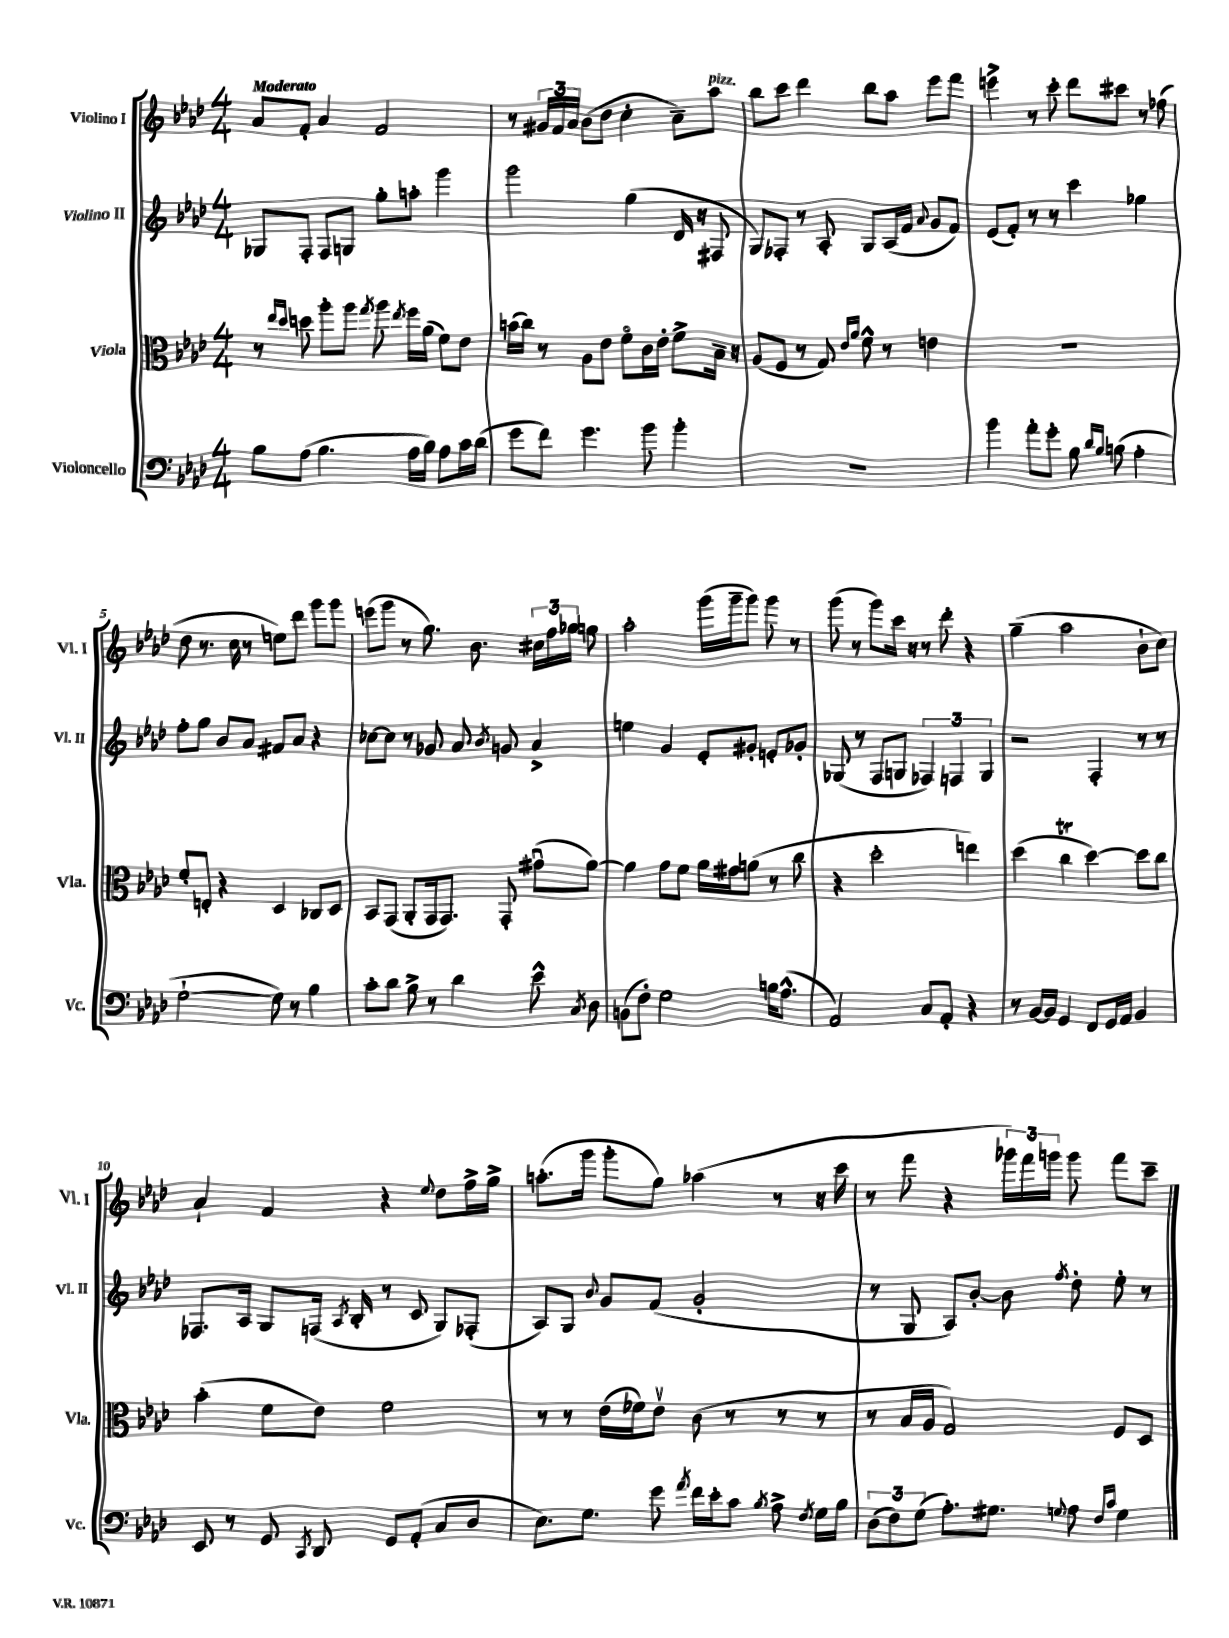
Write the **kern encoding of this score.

**kern	**kern	**kern	**kern
*staff4	*staff3	*staff2	*staff1
*clefF4	*clefC3	*clefG2	*clefG2
*k[b-e-a-d-]	*k[b-e-a-d-]	*k[b-e-a-d-]	*k[b-e-a-d-]
*M4/4	*M4/4	*M4/4	*M4/4
8B-\L	8r	8G-/L	8a-/L
.	16qqee-/LL	.	.
.	16qqdd-/JJ	.	.
(8A-\J	8dd\	8F'/J	8f'/J
4.B-\	8aa-'\L	8F/L	4a-/
.	8aa-\J	8G/J	.
.	8qgg/	.	.
.	8aa-\	8gg'\L	2f/
.	8qee-/	.	.
16A-\LL	16ff\LL	8aa'\J	.
16B-\JJ)	(16a-\JJ	.	.
8A-\L	8f\L)	4ggg\	.
16c\L	8e-\J	.	.
(16d-\JJ	.	.	.
=	=	=	=
8g\L	(16b\LL	2ggg\	8r
.	16cc\JJ)	.	.
8f\J)	8r	.	24g#/LL
.	.	.	24f/
.	.	.	24a-/JJ
4.g\	8A-\L	.	(8b-\L
.	8e-\J	.	8dd-\J
.	8fo\L	(4gg\	4cc'\
8b-\	16c\L	.	.
.	16e-'\JJ	.	.
4b-'\	8f^\L	16d-/	8a-~\L)
.	.	16r	.
.	16B-~\Jk	8F#/	8aa-\J
.	16r	.	.
=	=	=	=
1r	(8A-/L	8G/L)	8bb-\L
.	8F/J	8F-'/J	8ccc\J
.	8r	8r	4ddd-\
.	8G/)	8A-'/	.
.	16qqe-/LL	.	.
.	16qqa-/JJ	.	.
.	8f^^\	8G/L	8bb-\L
.	8r	(16A-/L	8aa-\J
.	.	16f/JJ	.
.	.	8qqa-/	.
.	4e\	8g/L	8eee-\L
.	.	8f/J)	8fff\J
=	=	=	=
4b-\	1r	(8e-/L	4eee^\
.	.	8f'/J)	.
8a-'\L	.	8r	8r
8g'\J	.	8r	8ccc'\
8B-\	.	4ccc\	8ddd-\L
16qqd-/LL	.	.	.
16qqB-/JJ	.	.	.
(8B\	.	.	8ccc#\J
4A-'\	.	4gg-\	8r
.	.	.	(8ff-\
=	=	=	=
[2G`\	8f'/L	8ff'\L	8dd-\
.	8E'/J	8gg\J	8.r
.	4r	8b-/L	.
.	.	.	16cc\
.	.	8a-/J	8r
8G\])	4D-/	8f#/L	8ee\L)
8r	.	8a-/J	8ddd-\J
4B-\	8C-/L	4r	8ggg\L
.	8D-/J	.	8ggg\J
=	=	=	=
8c'\L	8BB-/L	[8cc-\L	(8eee\L
8d-\J	(8GG/J	8cc-\]J	8ggg\J
8B-^\	8AA-'/L	8r	8r
8r	16GG/k	8g-/	8.gg\)
.	8.GG/J)	.	.
4d-\	.	8a-/	.
.	.	.	8.b-\
.	.	8qb-/	.
.	8GG'/	8g/	.
8e-^^\	(8g#u\L	4a-^/	24cc#\LL
.	.	.	24ff\
.	.	.	24gg-\JJ
8qC/	.	.	.
8D-\	[8a-\J)	.	8gg\
=	=	=	=
(8BB\L	4a-\]	4ee\	2aa-'\
8F'\J)	.	.	.
2G\	8g\L	4g/	.
.	8f\J	.	.
.	16a-\LL	8e-'/L	(16ggg\LL
.	16g#\J	.	16ggg~\J
.	(8a\J	8g#'/J	8ggg\J)
16B\LK	8r	8e'/L	8ggg\
(8.A-^^\J	.	.	.
.	8cc\	8g-'/J	8r
=	=	=	=
2AA-/)	4r	(8G-/	(8ggg\
.	.	8r	8r
.	2dd-'\	8F/L	8ggg\L)
.	.	8G/J	16ccc\Jk
.	.	.	16r
8C/L	.	6F-/)	8r
8AA-'/J	.	.	8ddd-'\
.	.	6F/	.
4r	4ee\)	.	4r
.	.	6G/	.
=	=	=	=
8r	(4dd-\	2r	(4gg~\
[16BB-/LL	.	.	.
16BB-/]JJ	.	.	.
4GG/	4cc\	.	2aa-\
8FF/L	[4dd-\)	4F'/	.
16GG/L	.	.	.
16AA-/JJ	.	.	.
4BB-/	8dd-\]L	8r	8b-`\L
.	8cc\J	8r	8cc\J)
=	=	=	=
8EE-/	(4b-'\	8.F-/L	4a-`/
8r	.	.	.
.	.	16A-/Jk	.
8GG/	8f\L	8G/L	4f/
8qCC/	.	.	.
8DD-/	8e-\J)	(16F/Jk	.
.	.	8qA-/	.
.	.	16B-'/	.
8GG/L	2f\	8r	4r
(8AA-'/J	.	8c/	.
.	.	.	8qqee-/
8C/L	.	8G/L)	8dd-\L
8D-/J	.	(8F-'/J	16ff^\L
.	.	.	16gg^\JJ
=	=	=	=
8.E-\L)	8r	8A-/L)	(8.aa'\L
.	8r	8G/J	.
8.G\J	.	.	16ggg\Jk
.	.	8qqb-/	.
.	(16e-\LL	8g/L	8ggg'\L
.	16f-\J)	.	.
8g\	8e-v\J	(8f/J	8gg\J)
8qa-/	.	.	.
16f\LL	(8c\	2g'/	(4aa-\
16e-'\J	.	.	.
8c\J	8r	.	.
8qB-/	.	.	.
8A-^\	8r	.	8r
8qF/	.	.	.
16G\LL	8r	.	16r
16B-\JJ	.	.	16ccc\
=	=	=	=
(12D-\L	8r	8r	8r
12F\)	.	.	.
.	16B-/LL	8G/	8fff\
(12G\J	.	.	.
.	16A-/JJ	.	.
8.A-'\L)	2G/)	8A-/L)	4r
.	.	[8b-'/J	.
8.G#\J	.	.	.
.	.	8b-\]	24ggg-\LL)
.	.	.	24fff\
.	.	.	24ggg\JJ
8qqG/	.	8qff/	.
8A-\	.	8dd-'\	8ggg\
16qqF/LL	.	.	.
16qqc/JJ	.	.	.
4G\	8F/L	8ee-'\	8fff\L
.	8D-/J	8r	8ccc~\J
==	==	==	==
*-	*-	*-	*-
